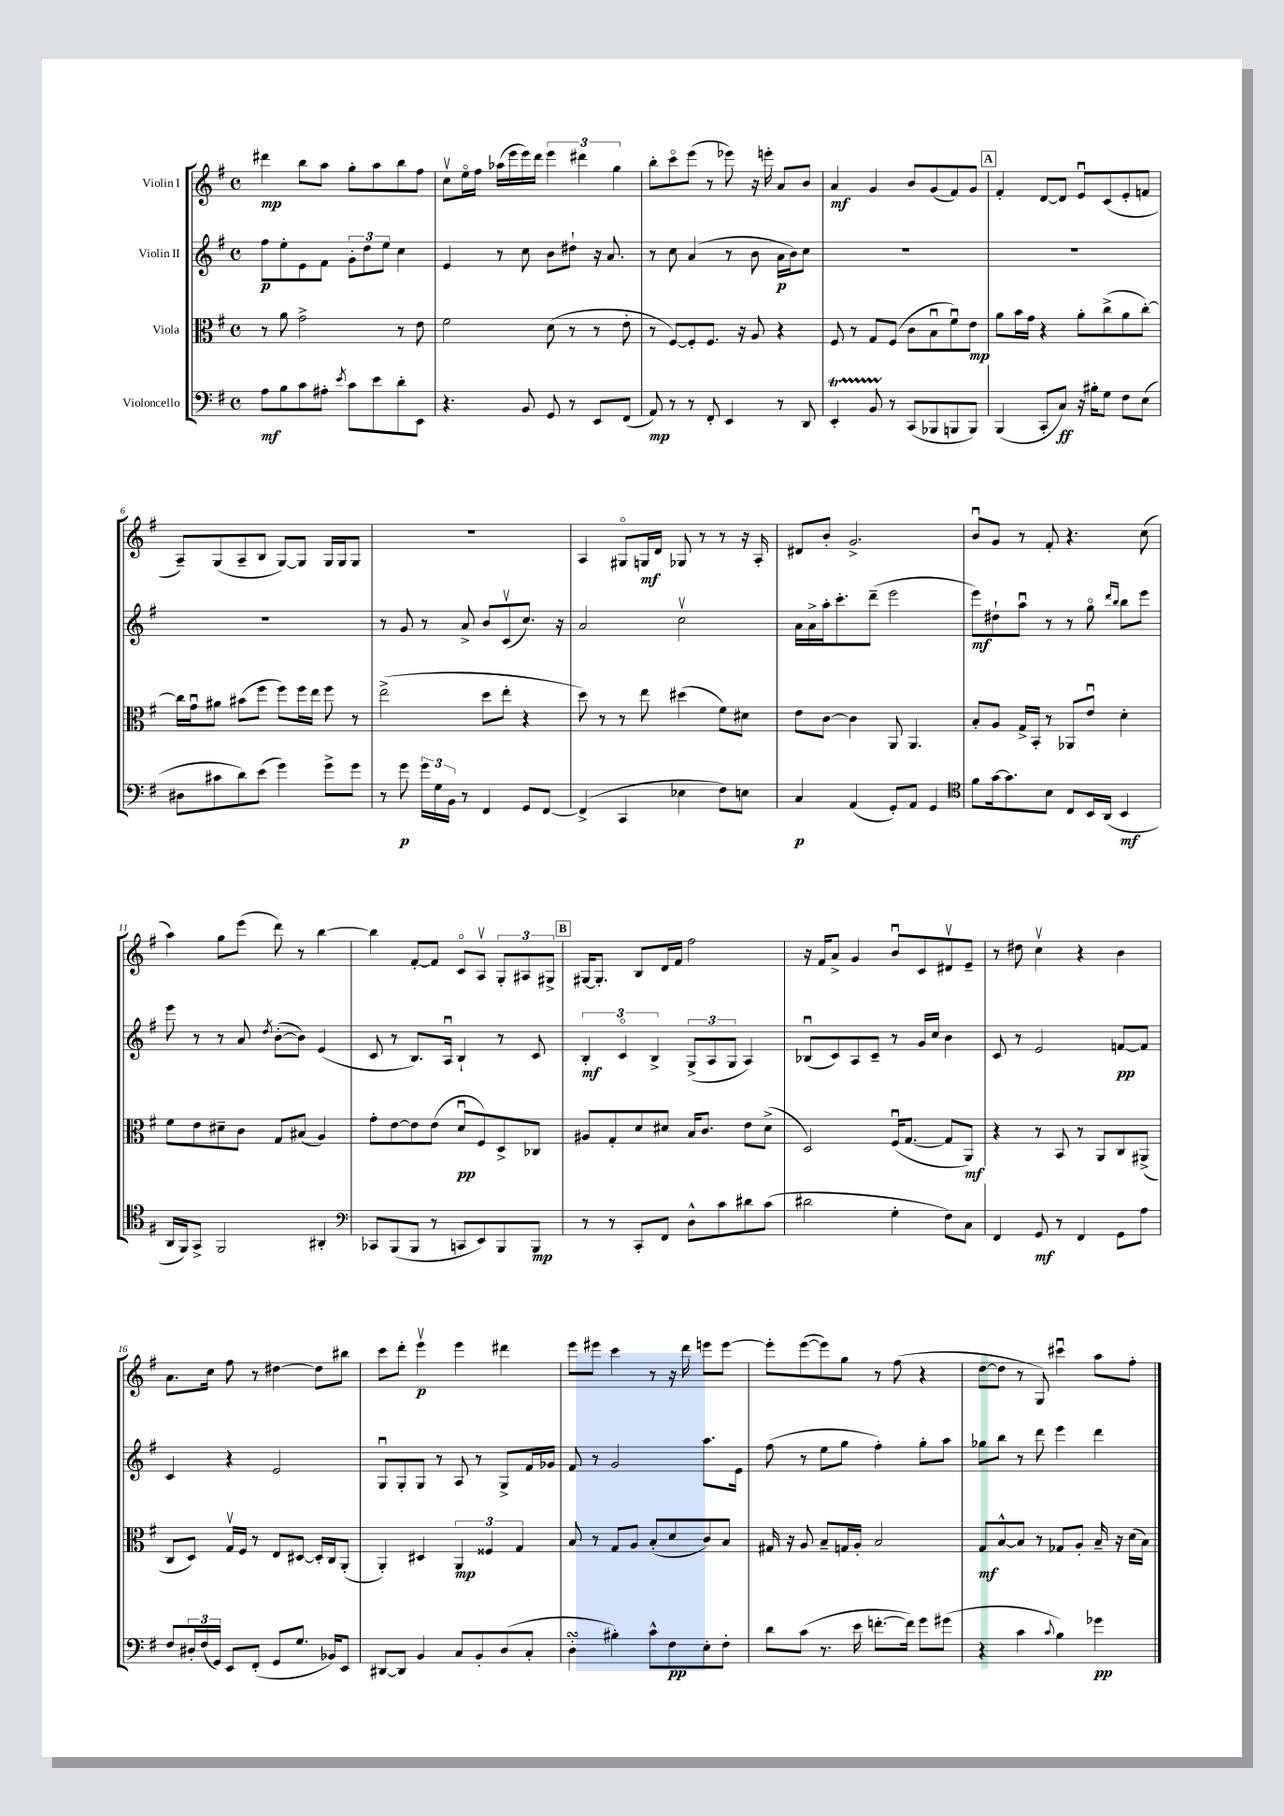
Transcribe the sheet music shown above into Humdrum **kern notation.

**kern	**kern	**kern	**kern
*staff4	*staff3	*staff2	*staff1
*clefF4	*clefC3	*clefG2	*clefG2
*k[f#]	*k[f#]	*k[f#]	*k[f#]
*M4/4	*M4/4	*M4/4	*M4/4
*met(c)	*met(c)	*met(c)	*met(c)
8A	8r	8ff#	4ddd#
8B	8a	8ee'	.
8c	2g^	8e	8bb
8A#'	.	8f#	8aa
8qe	.	.	.
8c	.	12g'	8gg'
.	.	12dd	.
8e	.	.	8aa
.	.	12ee	.
8d'	8r	4cc	8bb
8EE	8e	.	8ff#
=	=	=	=
4.r	2f#	4e	8ccv
.	.	.	16eeo
.	.	.	16ff#
.	.	8r	(16aa-
.	.	.	16eee
8BB	.	8cc	16eee)
.	.	.	16ddd
8GG	(8d	8b	6eee
8r	8r	8dd#`	.
.	.	.	6ddd#
8EE	8r	16r	.
.	.	8.a	.
.	.	.	6gg
(8FF#	8e'	.	.
=	=	=	=
8AA)	8r	8r	8bb'
8r	[8F#)	8cc	8ccco
8r	8F#']	(4a	(8eee
8FF#'	8.F#	.	8r
4EE	.	8r	8eee-)
.	16r	.	.
.	8A	8b	16r
.	.	.	16eee'
8r	4r	16a	8a
.	.	16b)	.
8DD	.	8cc	8b
=	=	=	=
4EE'	8F#	1r	4a
.	8r	.	.
8BB	8G	.	4g
8r	(8F#	.	.
(8CC	8c	.	8b
8BBB-	8Bu	.	(8g
8BBB	8f#u)	.	8f#)
8BBB)	8e	.	8g
=	=	=	=
(4BBB	8a	1r	4f#'
.	16b	.	.
.	16g	.	.
8CC'	4r	.	[8d
8C)	.	.	8d]
16r	8a'	.	8eu
16B#'	.	.	.
8G	(8cc^	.	(8c
8F#	8a	.	8e'
(8E	[8cc')	.	8f
=	=	=	=
8D#	16cc]	1r	8A~)
.	16gu	.	.
8c#	8a#	.	(8G
8d)	(8b#	.	8A~
(8e	8ff#	.	8B
4g)	8ff#)	.	[8G)
.	16ff#	.	8G]
.	16ee	.	.
8g^	8ff#	.	16G
.	.	.	16G
8g	8r	.	8G
=	=	=	=
8r	(2ee^	8r	1r
8g	.	8g	.
24g	.	8r	.
24G	.	.	.
24BB	.	.	.
8r	.	8a^	.
4FF#	8dd	8b	.
.	8ee'	(8cv	.
8GG	4r	8.cc)	.
[8FF#	.	.	.
.	.	16r	.
=	=	=	=
(4FF#^]	8dd)	2a	4A
.	8r	.	.
4CC	8r	.	8G#o
.	8ee	.	16G
.	.	.	16d
4E-	(4dd#	2ccv	8G-
.	.	.	8r
8F#)	8f#)	.	8r
8E	8d#	.	16r
.	.	.	16A'
=	=	=	=
4C	8e	16a	8d#
.	.	16a^	.
.	[8c	16aa'	8b'
.	.	8.ccc'	.
(4AA	4c]	.	2.g^
.	.	(8ddd~	.
8GG')	8AA	2eee	.
8AA	4.AA	.	.
4GG	.	.	.
=	=	=	=
*clefC4	*	*	*
8f#	8B'	8eee)	8bu
[16g	8A	8dd#`	8g
8.g]	.	.	.
.	16G^	8aau	8r
.	16BB'	.	.
8B	8r	8r	8f#'
8C	8AA-	8r	4.r
16BB	8eu	8ggo	.
(16AA	.	.	.
.	.	16qqddd	.
.	.	16qqbb	.
4BB	4d'	8bb	.
.	.	8eee	(8cc
=	=	=	=
16AA	8f#	8eee	4aa)
16FF#)	.	.	.
8GG^	8e	8r	.
2FF#	8d#~	8r	8gg
.	8c	8a	(8eee
.	.	8qdd	.
.	8G	([8b'	8ddd)
.	(8B#	8b])	8r
4AA#'	4A)	(4e	[4bb
=	=	=	=
*clefF4	*	*	*
8CC-	8g'	8c	4bb]
(8BBB	[8e	8r	.
8BBB	8e]	8.B)	[8f#'
8r	(8e	.	8f#]
.	.	16Au	.
8CC	8du	4B`	8co
8EE)	8F#)	.	8Av
8BBB	8D^	8r	12G'
.	.	.	12A#
8BBB	8C-	8c	.
.	.	.	12G#^
=	=	=	=
8r	8A#	6B'	[16G#
.	.	.	8.G#']
8r	8G'	.	.
.	.	6co	.
8CC'	8d	.	8B
.	.	6B^	.
8FF#	8d#	.	16d
.	.	.	16f#
8D^^	16B	(12G^	2ff#
.	8.c	.	.
.	.	12A	.
8c	.	.	.
.	.	12G	.
8d#	8e	4A)	.
(8c	(8d#^	.	.
=	=	=	=
2d#	2D)	(8B-u	16r
.	.	.	16f#
.	.	8c)	8a^
.	.	8A	4g
.	.	8c~	.
4G'	(16F#u	8r	8bu
.	[8.G	.	.
.	.	16g	8c
.	.	16cc	.
8F#)	8G]	4b	8d#v
8C	8AA)	.	8e~
=	=	=	=
4FF#	4r	8c	8r
.	.	8r	8dd#
8GG	8r	2e	4ccv
8r	8BB	.	.
4FF#	8r	.	4r
.	8AA	.	.
8GG	8C	[8f	4b
8A	(8AA#^	8f]	.
=	=	=	=
8F#	8C	4c	8.a
24D#'	8D)	.	.
(24F#	.	.	.
.	.	.	16cc
24GG)	.	.	.
8EE	16Gv	4r	8ff#
.	16F#	.	.
(8FF#'	8r	.	8r
8GG	8E	2e	[4dd#
8.G	[8D#	.	.
.	16D#']	.	8dd#]
16BB-)	16C	.	.
8EE	(8AA'	.	8bb#
=	=	=	=
[8DD#	4AA')	8Gu	8ccc
8DD#]	.	8G'	8ddd'
4BB	4D#	8G	4eeev
.	.	8r	.
8C	6AA	8A	4eee
8BB'	.	8r	.
.	6F##	.	.
(8D	.	8G^	4ddd#
.	6G	.	.
8C'	.	16f#	.
.	.	16g-	.
=	=	=	=
4D'	8B	8f#	8eee
.	8r	8r	8eee#
4B#')	8G	2g	4ccc
.	8A	.	.
8c^^	(8B'	.	8r
8F#	8d	.	16r
.	.	.	16ddd
8E'	8c)	8.aa	8eee
8F#'	8B	.	[8eee
.	.	16e	.
=	=	=	=
8d	16G#	(8ff#	8eee']
.	16r	.	.
(8c	8A	8r	([8eee
8.r	8B~	8ee	8eee])
.	16G	8gg	8gg
16e	16A'	.	.
[8.f'	2B	4ff#')	8r
.	.	.	(8ff#
16f])	.	.	.
8g	.	8gg'	4r
(8g#	.	8aa	.
=	=	=	=
4r	8G	8gg-	[8dd
.	[8B^^	8bb	8dd]
4c	8B]	8r	8r
.	8r	8ddd	8G)
8qqc	.	.	.
4B)	8G-	4eee	4ccc#u
.	8A'	.	.
4g-	16B~	4ddd	8aa
.	16r	.	.
.	(16d	.	8ff#'
.	16B)	.	.
==	==	==	==
*-	*-	*-	*-
